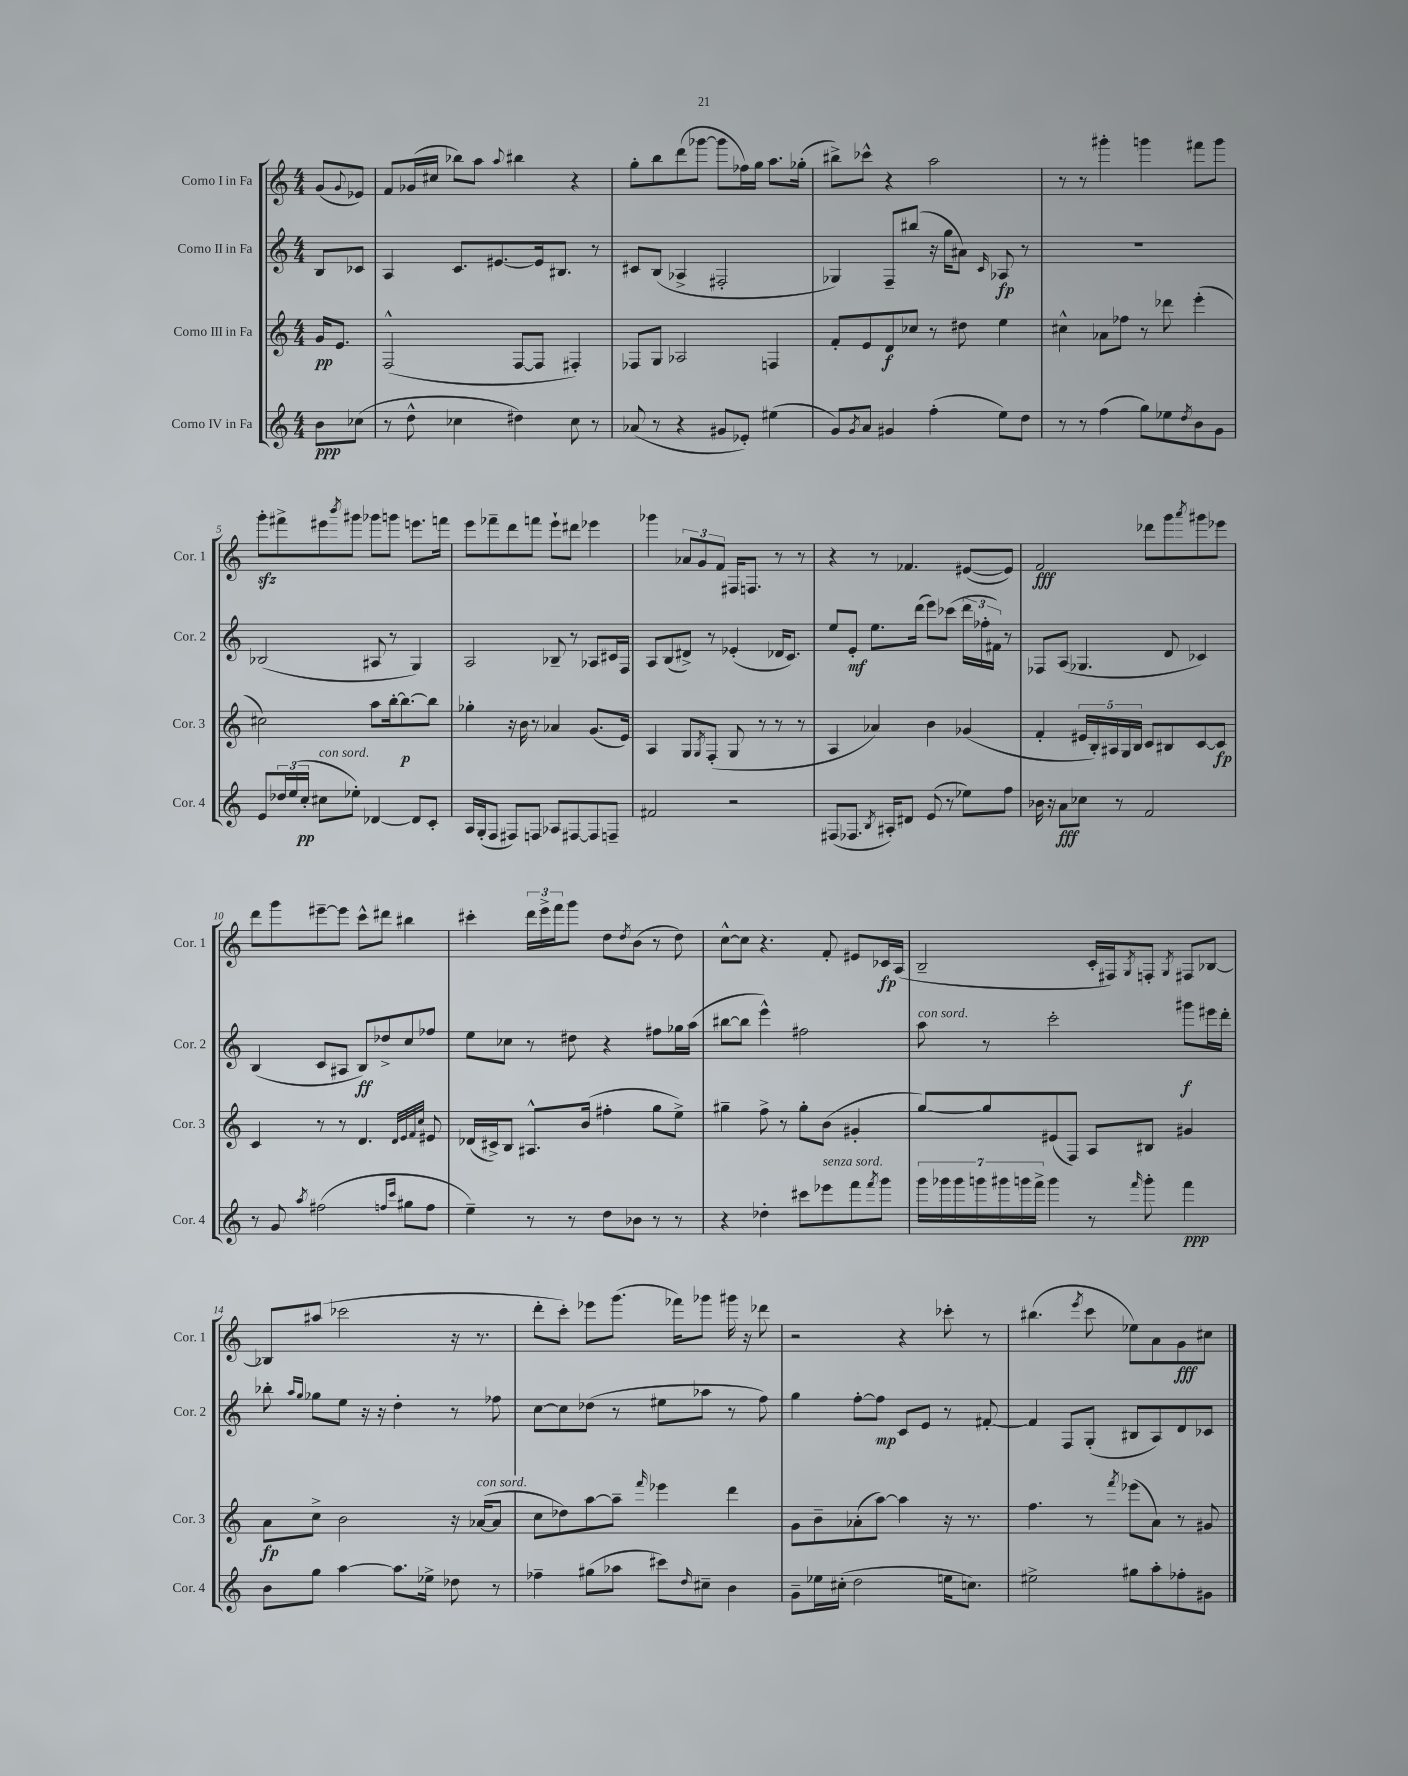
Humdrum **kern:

**kern	**kern	**kern	**kern
*staff4	*staff3	*staff2	*staff1
*clefG2	*clefG2	*clefG2	*clefG2
*k[]	*k[]	*k[]	*k[]
*M4/4	*M4/4	*M4/4	*M4/4
8b\L	16g/LK	8B/L	(8g/L
.	8.e/J	.	.
.	.	.	8qqg/
(8cc-\J	.	8c-/J	8e-/J)
=	=	=	=
8r	(2F^^/	4A/	8f/L
8dd^^\	.	.	(16g-/L
.	.	.	16cc#/JJ
4cc-\	.	8.c/L	8bb-\L)
.	.	.	8aa\J
.	.	[8.e#/	.
.	.	.	8qqaa/
4dd#\)	[8F/L	.	4bb#\
.	8F/]J	16e#/]k	.
.	.	8.B#/J	.
8cc-\	4F#'/)	.	4r
8r	.	8r	.
=	=	=	=
(8a-/	8F-/L	8c#/L	8gg'\L
8r	8G/J	(8B/J	8bb\
4r	2A-/	4A-^/	(8ddd\
.	.	.	[8ggg-\J
8g#/L	.	2F#'/	8ggg-\]L
8e-'/J)	.	.	16ff-\L)
.	.	.	16gg\JJ
(4ee#\	4F/	.	8.aa\L
.	.	.	(16gg-'\Jk
=	=	=	=
8g/L)	8f'/L	4G-/)	8bb#^\L)
8qg/	.	.	.
8a/J	8e/	.	8ccc-^^\J
4g#/	8d/	8F~/L	4r
.	8cc-/J	(8bb#/J	.
(4ff'\	8r	16r	2aa\
.	.	16gg\LK	.
.	8dd#\	8a#\J)	.
.	.	16qqc/	.
8ee\L)	4ee\	8A-/	.
8dd\J	.	8r	.
=	=	=	=
8r	4cc#^^\	1r	8r
8r	.	.	8r
(4ff\	8a-\L	.	4ggg#'\
.	8ff-\J	.	.
8gg\L)	8r	.	4ggg\
8ee-\	8ddd-\	.	.
8qdd/	.	.	.
8b\	(4eee'\	.	8fff#\L
8g\J	.	.	8ggg\J
=	=	=	=
8e/L	2cc#\)	(2B-/	8ggg'\L
24dd-/L	.	.	8fff#^\
(24ee/	.	.	.
24cc'/JJ	.	.	.
8cc#\L	.	.	8eee#\
.	.	.	8qbbb/
8ee-'\J)	.	.	8ggg#\J
[4d-/	8aa\L	8A#/	8ggg-\L
.	[16bb'\k	8r	8ggg\J
.	8.bb\_	.	.
8d-/]L	.	4G/)	8.eee\L
8c'/J	8bb\]J	.	.
.	.	.	16fff\Jk
=	=	=	=
16A/LL	4gg-'\	2A/	8eee\L
(16G'/J	.	.	.
8F/J	.	.	8fff-~\
8F#/L)	16r	.	8ddd\
.	16b\	.	.
8F/J	8r	.	8fff\J
8A-/L	4a-/	8B-~/	8eee`\L
[8F#/	.	8r	8ddd#\J
8F#/]	(8.g/L	8A-/L	4eee-\
8F~/J	.	16c#/L	.
.	16e/Jk)	16F/JJ	.
=	=	=	=
2f#/	4A/	8A/L	4ggg-\
.	.	(8B/	.
.	8G/L	8d#^/J)	12a-/L
.	.	.	12g/
.	8qG/	.	.
.	(8F'/J	8r	.
.	.	.	12f/J
2r	8G/	(4e-'/	16F#/LK
.	.	.	8.F/J
.	8r	.	.
.	8r	16d-/LK	8r
.	.	8.c/J)	.
.	8r	.	8r
=	=	=	=
(8F#/L	4A/	8ee/L	4r
8.F-/J	.	8e'/J	.
.	4a-/)	8.ee\L	8r
8qB/	.	.	.
16A#'/LK)	.	.	.
8d#/J	.	.	4.f-/
.	.	(16ddd\Jk	.
(8e/	4b\	8eee\L)	.
8r	.	(8ccc-\J	.
8ee-\L)	(4g-/	24ddd\LL	([8e#/L
.	.	24ff-'\	.
.	.	24f#\JJ)	.
8ff\J	.	8r	8e#/]J)
=	=	=	=
16b-\	4f'/	8F-/L	2f/
16r	.	.	.
8a\L	.	(8A/J	.
8cc-\J	20e#/LL	4.G-/	.
.	20B'/)	.	.
.	20A#/	.	.
8r	.	.	.
.	20G/	.	.
.	20B/JJ	.	.
2f/	8c/L	.	8ddd-\L
.	8B#/	8d/	8ggg\
.	.	.	8qaaa/
.	[8c/	4c-/)	8ggg#\
.	8c/]J	.	8eee-\J
=	=	=	=
8r	4c/	(4B/	8ddd\L
8g/	.	.	8ggg\
8qaa/	.	.	.
(2ff#\	8r	8c/L	[8eee#~\
.	8r	8A#/J	8eee#\]J
.	4.d/	8B/L)	8ccc^^\L
.	.	8dd-^/	8ddd#\J
16qqff/LL	.	.	.
16qqccc/JJ	.	.	.
8gg#\L	.	8cc/	4bb#\
.	32qqd/LLL	.	.
.	32qqe/	.	.
.	32qqf/	.	.
.	32qqcc/JJJ	.	.
8ff\J	8e#/	8ff-/J	.
=	=	=	=
4ee~\)	(16d-/LL	8ee\L	4ccc#'\
.	16c#^/J)	.	.
.	8B/J	8cc-\J	.
8r	8.A#^^/L	8r	24ddd\LL
.	.	.	24eee^\
.	.	.	24fff\J
8r	.	8dd#\	8ggg\J
.	(16b/Jk	.	.
8dd\L	4ff#'\	4r	8dd\L
.	.	.	8qdd/
8b-\J	.	.	(8b\J
8r	8gg\L	8ff#\L	8r
8r	8ee^\J)	16gg-\L	8dd\)
.	.	(16aa\JJ	.
=	=	=	=
4r	4gg#~\	[8bb#\L	[8cc^^\L
.	.	8bb#\]J	8cc\]J
4dd-'\	8ff^\	4eee^^\)	4.r
.	8r	.	.
8ccc#\L	8gg#'\L	2ff#\	.
8eee-\	(8b\J	.	8f'/
8fff\	4g#'/	.	8e#/L
8qfff/	.	.	.
8ggg\J	.	.	16c-/L
.	.	.	(16A/JJ
=	=	=	=
28ggg\LL	[8gg/L)	8aa\	2B~/
28ggg-\	.	.	.
28ggg-\	.	.	.
28ggg\	.	.	.
.	8gg/]	8r	.
28ggg#\	.	.	.
28ggg\	.	.	.
28fff^\JJ	.	.	.
4ggg\	(8e#/	2ccc'\	.
.	8F/J)	.	.
8r	8A/L	.	16c'/LL
.	.	.	16F#/J)
16qqfff/	.	.	8qG/
8ggg'\	8B#/J	.	8F'/J
.	.	.	8qG/
4fff\	4g#/	8ggg#\L	8F#/L
.	.	16eee#\L	[8B-/J
.	.	16ddd'\JJ	.
=	=	=	=
8b\L	8a\L	8bb-'\	8B-/]L
.	.	16qqaa/LL	.
.	.	16qqgg/JJ	.
8gg\J	8cc^\J	8gg-\L	(8aa#/J
[4aa\	2b\	8ee\J	2ccc-\
.	.	16r	.
.	.	16r	.
8.aa\]L	.	4dd'\	.
16ee-^\Jk	.	.	.
8dd-\	16r	8r	16r
.	([16a-/LK	.	8.r
8r	8a-/]J	8ff-\	.
=	=	=	=
4ff-~\	8cc\L	[8cc\L	8ddd'\L
.	8dd-\)	8cc\]	8ccc'\J)
(8gg#\L	[8aa\	(8dd-\J	8eee-\L
8aa-\J	8aa~\]J	8r	(8.ggg\J
.	16qqfff/	.	.
8ccc#\L)	4eee-\	8ee#\L	.
.	.	.	16fff-\LK)
16qqdd/	.	.	.
8cc#~\J	.	8aa-\J	8ggg-\J
4b\	4ddd\	8r	16ggg#\
.	.	.	16r
.	.	8ff\)	8ddd-\
=	=	=	=
8g~\L	8g\L	4gg\	2r
16ee-\L	8b~\	.	.
(16cc#'\JJ	.	.	.
2dd\	(8a-'\	[8ff'\L	.
.	[8aa\J)	8ff\]J	.
.	4aa\]	8c/L	4r
.	.	8e/J	.
16ee\LK	16r	8r	8ccc-'\
8.cc\J)	8.r	.	.
.	.	[8f#'/	8r
=	=	=	=
2ee#^\	4.ff\	4f#/]	(4.bb#\
.	.	8F/L	.
.	.	.	8qeee/
.	8r	(8G'/J	8ccc\
.	8qfff/	.	.
8gg#\L	(8eee-\L	8B#/L	8ee-\L)
8aa'\	8a\J)	8A/)	8a\
8ff-'\	8r	8d/	8g\
8g#\J	8g#/	8c-/J	8cc#\J
==	==	==	==
*-	*-	*-	*-
